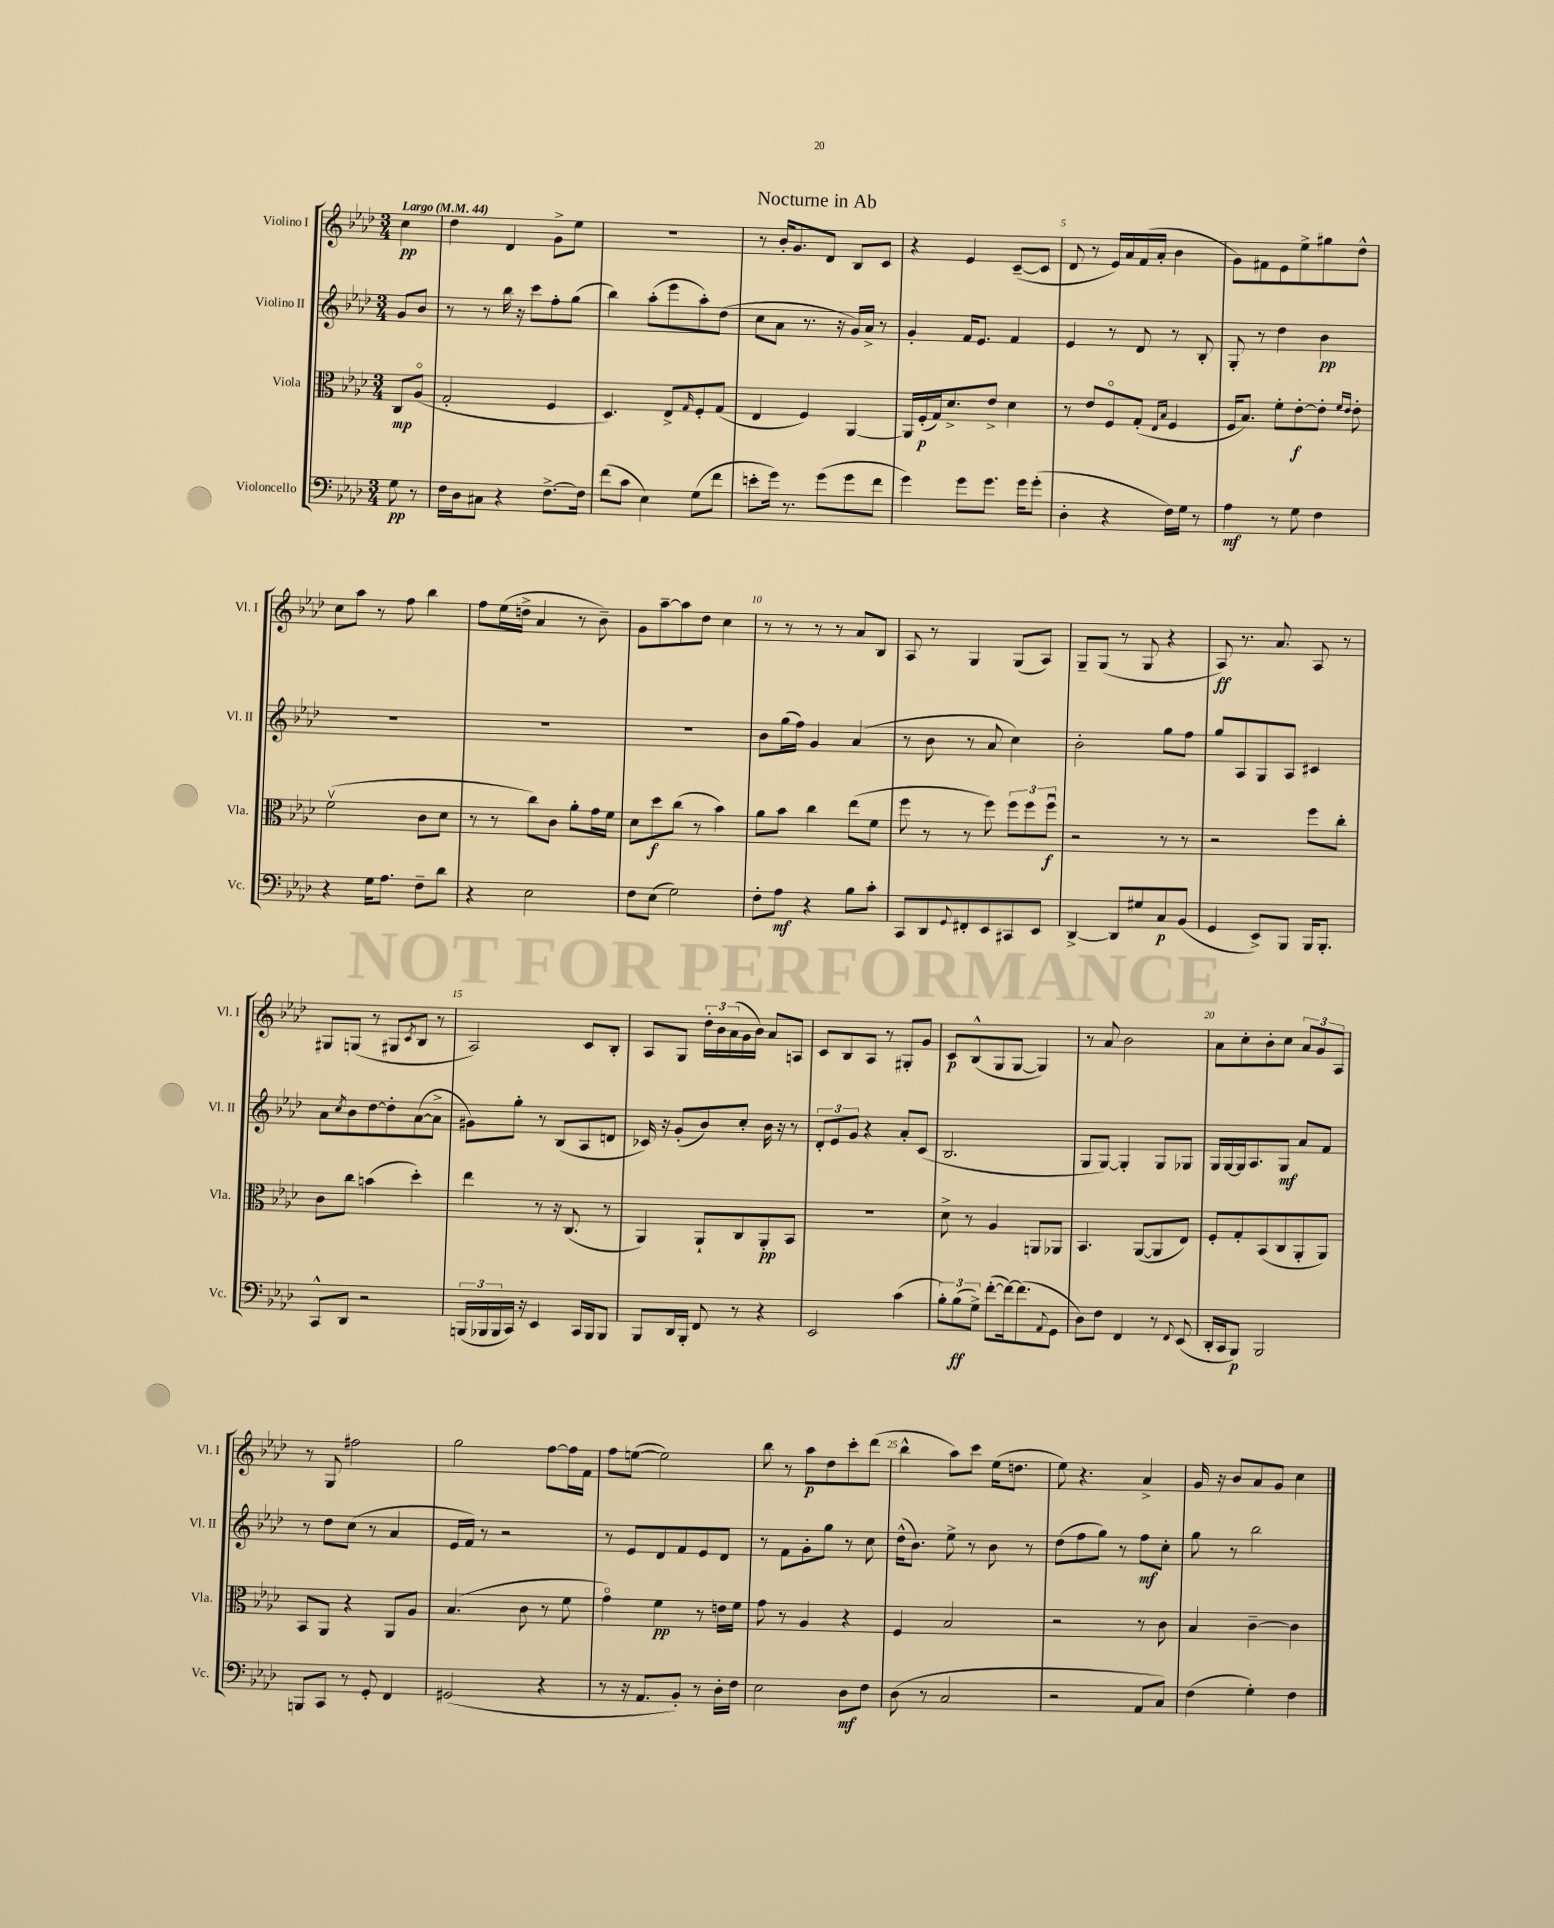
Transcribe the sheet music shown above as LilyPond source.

\header { title = "Nocturne in Ab" }
<<
\new StaffGroup <<
\new Staff = "s0" \with { instrumentName = "Violino I" shortInstrumentName = "Vl. I" } {
    \clef treble \key aes \major \numericTimeSignature \time 3/4 \partial 4 \tempo "Largo" 4 = 44
    c''4\pp |
    des''4 des'4 g'8-> ees''8 |
    r2. |
    r8 bes'16-. g'8. des'8 bes8 c'8 |
    r4 ees'4 c'8~--( c'8 |
    des'8 r8 ees'16) aes'16 f'16( aes'16-. bes'4 |
    g'8) fis'8 ees'8 ees''8-> gis''8 des''8-^ |
    c''8 aes''8 r8 f''8 bes''4 |
    f''8 ees''16( d''16-> aes'4 r8 bes'8--) |
    g'8 aes''8~-- aes''8 des''8 c''4 |
    r8 r8 r8 r8 aes'8 bes8 |
    aes8 r8 g4 g8( aes8) |
    g8-- g8( r8 g8 r4 |
    aes8\ff) r8. aes'8. aes8 r8 |
    gis8 g8( r8 gis8 \acciaccatura { c'8 } bes8 r8 |
    aes2) c'8 bes8-. |
    aes8 g8 \tuplet 3/2 { des''16-. bes'16 aes'16( } g'16 bes'16) aes'8 a8 |
    c'8 bes8 aes8 r8 gis8-. g'8 |
    c'8\p bes8-^( g8 g8~ g4) |
    r8 aes'8 bes'2 |
    aes'8 c''8-. bes'8-. c''8 \tuplet 3/2 { aes'8 g'8 aes8 } |
    r8 g8 fis''2 |
    g''2 f''8~ f''16 f'16 |
    f''8 e''8~( e''2) |
    bes''8 r8 aes''8\p des''8 c'''8-. des'''8( |
    bes''4-^ aes''8) c'''8 ees''16( d''8. |
    ees''8) r4. aes'4-> |
    g'16 r16 bes'8 aes'8 g'8 c''4 \bar "|." |
}
\new Staff = "s1" \with { instrumentName = "Violino II" shortInstrumentName = "Vl. II" } {
    \clef treble \key aes \major \numericTimeSignature \time 3/4 \partial 4
    g'8 bes'8 |
    r8 r8 bes''16 r16 c'''8 f''8-. g''8( |
    bes''4) aes''8-.( ees'''8 aes''8-.) des''8( |
    c''8 aes'8 r8. r16 g'16) aes'16-> r8 |
    g'4-. f'16 ees'8. f'4 |
    ees'4 r8 des'8 r8 bes8-. |
    g8-. r8 des''4 bes'4\pp |
    R2. |
    R2. |
    R2. |
    bes'8 g''16( f''16) g'4 aes'4( |
    r8 bes'8 r8 aes'8 c''4) |
    bes'2-. g''8 f''8 |
    g''8 aes8 g8 aes8 cis'4 |
    aes'8 \acciaccatura { c''8 } bes'8 des''8~ des''8-. aes'8~( aes'8-> |
    gis'8) g''8-. r8 bes8( aes8 d'8 |
    ces'16) r16 g'8-.( bes'8) c''8-. bes'16 r16 r8 |
    \tuplet 3/2 { des'8-. ees'8 g'8 } r4 aes'8-. c'8( |
    bes2. |
    g8 g8~) g4-. g8 ges8 |
    g16 g16~ g16 aes8. g8\mf aes'8 f'8 |
    r8 des''8 c''8( r8 aes'4 |
    ees'16 f'16) r8 r2 |
    r8 ees'8 des'8 f'8 ees'8 des'8 |
    r8 f'8 g'8-. g''8 r8 c''8 |
    des''16-^( bes'8.) ees''8-> r8 bes'8 r8 |
    des''8( f''8 g''8) r8 f''8\mf c''8-. |
    g''8 r8 bes''2 \bar "|." |
}
\new Staff = "s2" \with { instrumentName = "Viola" shortInstrumentName = "Vla." } {
    \clef alto \key aes \major \numericTimeSignature \time 3/4 \partial 4
    c8\mp aes8\flageolet( |
    g2-. f4 |
    des4.) ees8-> \grace { g16 } f8-. g8( |
    ees4 f4) aes,4~ |
    aes,16 f16-.\p( g16) des'8.-> ees'8-> des'4 |
    r8 ees'8 f8\flageolet g8-.( \grace { ees16 bes16 } f4 |
    f16 bes8.) f'8-. ees'8~-.\f ees'8-. \grace { f'16 ees'16 } ees'8-. |
    f'2\upbow( c'8 des'8 |
    r8 r8 c''8) c'8 aes'8-. g'16 f'16 |
    des'8 des''8\f c''8( r8 bes'4) |
    aes'8 bes'8 c''4 ees''8( f'8 |
    f''8 r8 r8 f''8) \tuplet 3/2 { f''8 f''8 f''8\downbow\f } |
    r2 r8 r8 |
    r2 f''8 c''8-. |
    c'8 c''8 b'4( des''4-.) |
    ees''4 r8 r16 c8.( r8 |
    aes,4) aes,8-! c8 aes,8-.\pp bes,8 |
    R2. |
    des'8-> r8 aes4 a,8 aes,8 |
    bes,4. aes,8~( aes,8 ees8) |
    f8-. g8-. bes,8( c8 aes,8-. aes,8) |
    bes,8 aes,8 r4 aes,8 aes8 |
    bes4.( c'8 r8 f'8 |
    g'4\flageolet) f'4\pp r8 e'16 f'16 |
    g'8 r8 aes4 r4 |
    f4 bes2 |
    r2 r8 c'8 |
    bes4 c'4~-- c'4 \bar "|." |
}
\new Staff = "s3" \with { instrumentName = "Violoncello" shortInstrumentName = "Vc." } {
    \clef bass \key aes \major \numericTimeSignature \time 3/4 \partial 4
    g8\pp r8 |
    f16 des16 cis8 r4 f8.~-> f16 |
    f'8( c'8 ees4) g8( f'8 |
    e'8-. g'16) r8. g'8( g'8 f'8 |
    g'4) g'8 g'8. g'16 g'8-.( |
    des4-. r4 f16) g16 r8 |
    aes4\mf r8 g8 f4 |
    r4 g16 aes8. f8-- des'8 |
    r4 ees2 |
    f8 ees8( g2) |
    f8-. aes8\mf r4 bes8 c'8-. |
    c,8 des,8 \appoggiatura { g,8 } fis,8-. ees,8 cis,8 ees,8 |
    des,4~-> des,8 gis8 c8\p bes,8( |
    g,4 ees,8->) bes,,8 bes,,16 bes,,8.-. |
    c,8-^ des,8 r2 |
    \tuplet 3/2 { b,,16( bes,,16 bes,,16 } c,16) r16 ees,4 c,16 bes,,16 bes,,8 |
    bes,,8 des,16 bes,,16-. f,8 r8 r4 |
    ees,2 c'4( |
    \tuplet 3/2 { bes8-.) bes8\ff( g8->) } f'8~-.( f'16~) f'8.( \appoggiatura { aes,8 } g,8 |
    des8) f8 f,4 r8 \appoggiatura { f,8 } ees,8( |
    des,16-. c,16 bes,,8\p) bes,,2 |
    b,,8 c,8 r8 g,8-. f,4 |
    gis,2( r4 |
    r8 r16 aes,8. bes,8-.) r8 des16-. f16 |
    ees2 des8\mf f8 |
    des8( r8 c2 |
    r2 aes,8 c8) |
    f4( g4-.) f4 \bar "|." |
}
>>
>>
\layout { \context { \Score \override BarNumber.break-visibility = ##(#f #t #t) barNumberVisibility = #(every-nth-bar-number-visible 5) } }
